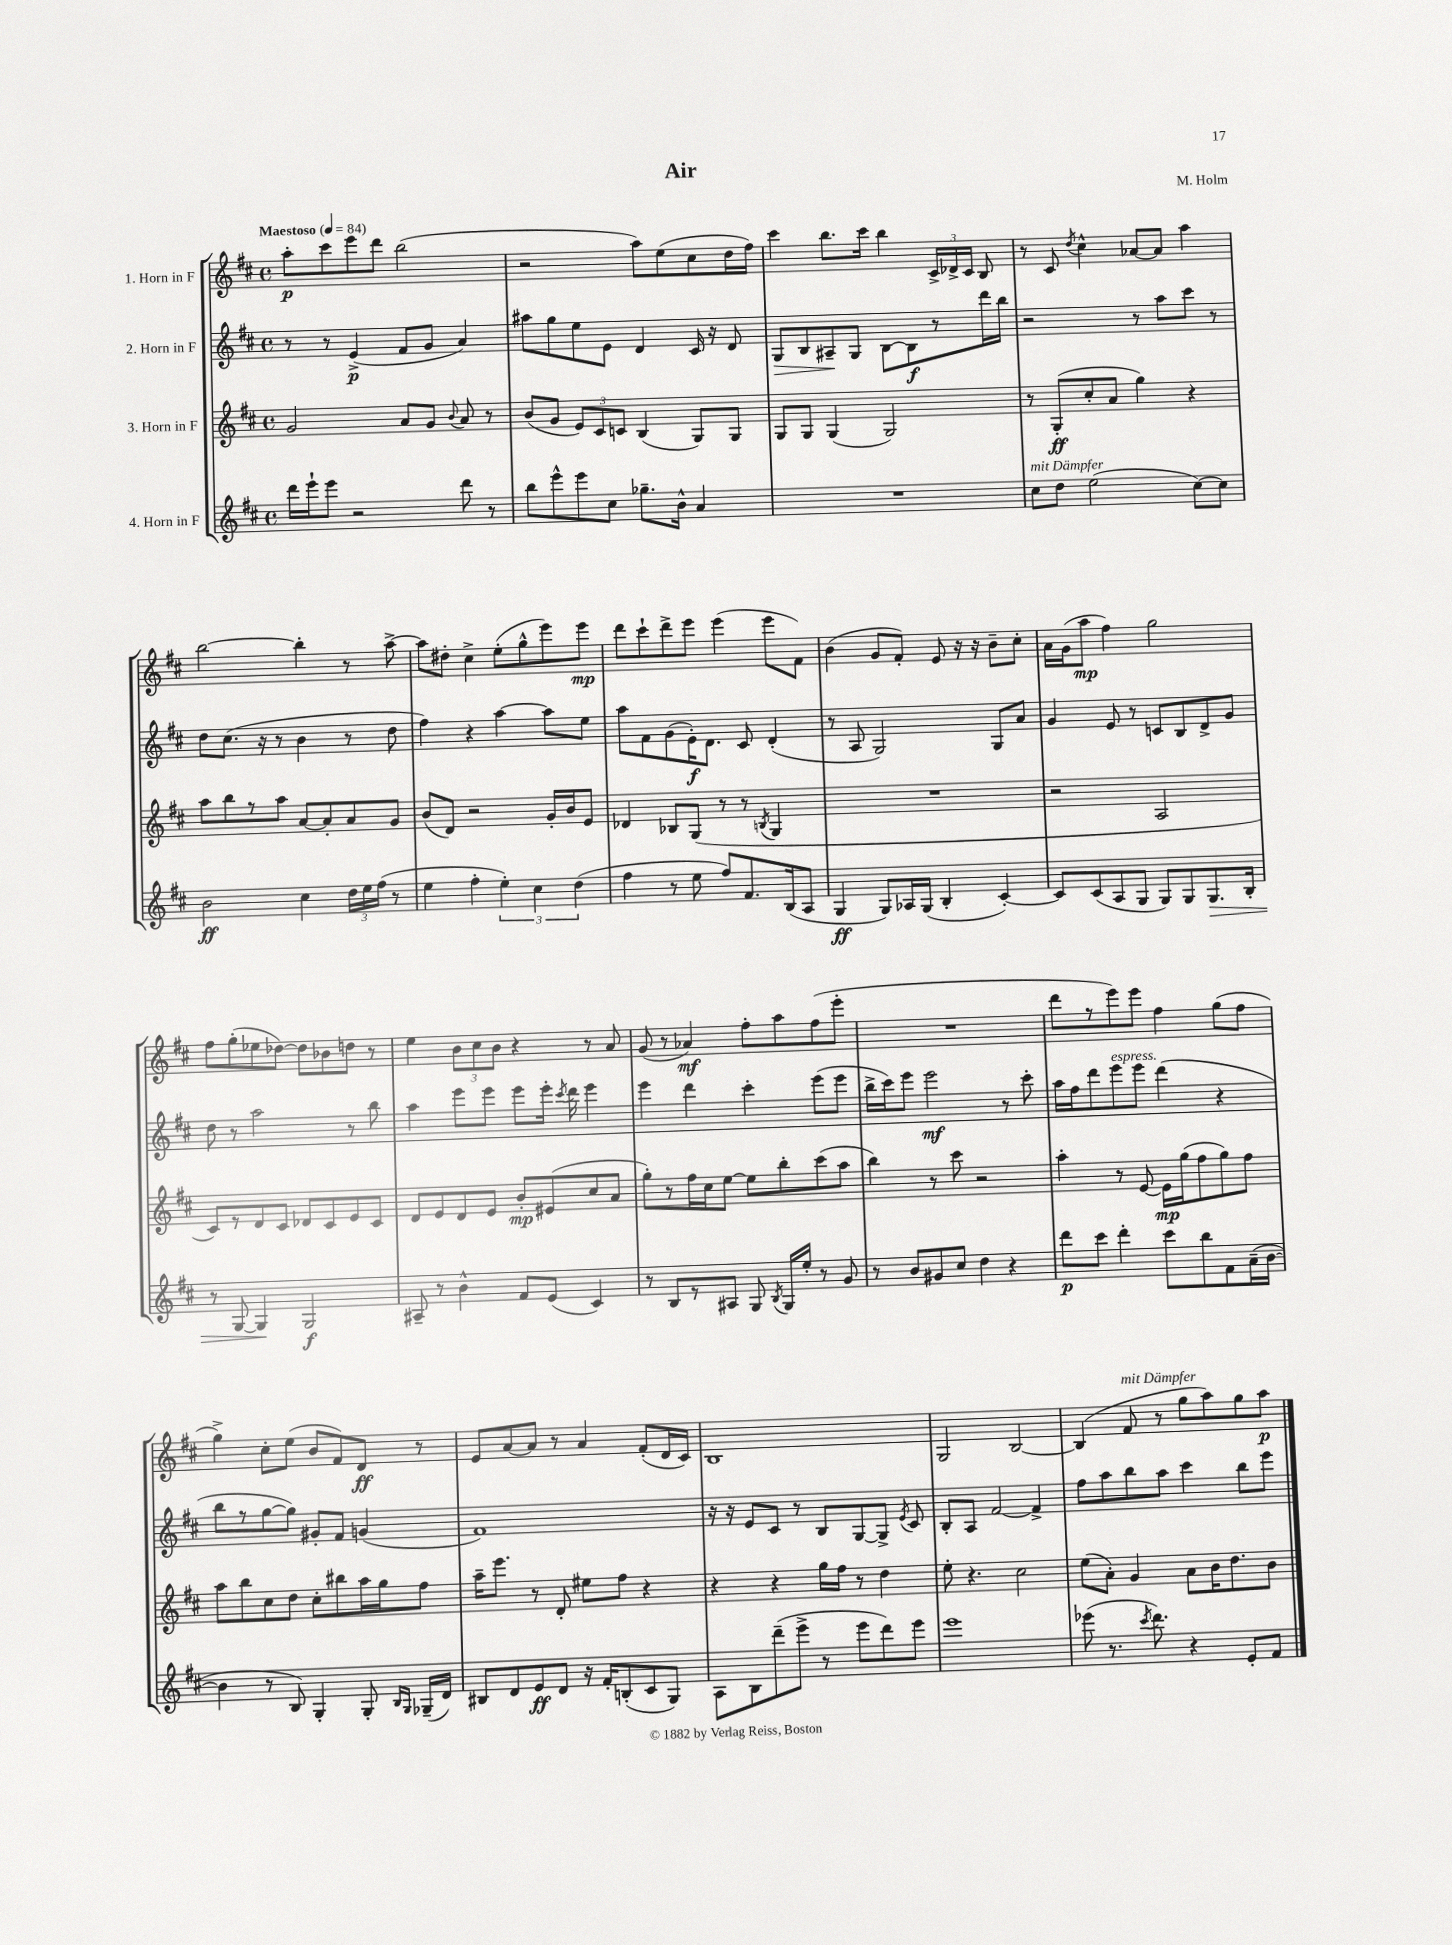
\header { title = "Air" composer = "M. Holm" }
<<
\new StaffGroup <<
\new Staff = "s0" \with { instrumentName = "1. Horn in F" } {
    \clef treble \key d \major \defaultTimeSignature \time 4/4 \tempo "Maestoso" 4 = 84
    \autoBeamOff a''8[-.\p cis'''8 e'''8 d'''8] b''2( |
    r2 a''8[) e''8( cis''8 d''16 fis''16]) |
    cis'''4 b''8.[ cis'''16] b''4 \tuplet 3/2 { cis'16[-> des'16-> cis'16] } b8 |
    r8 cis'8 \acciaccatura { d''8 } cis''4-^ aes'8[~ aes'8] a''4 |
    b''2~ b''4-. r8 a''8~-> |
    a''8[ dis''8]-. cis''4-> e''8[-.( g''8-^ e'''8) e'''8]\mp |
    d'''8[ cis'''8-! d'''8-> e'''8] e'''4( e'''8[ fis'8]) |
    b'4( g'8[ fis'8]-.) e'8 r16 r16 b'8[-- cis''8]-. |
    a'16[ g'16( a''8]\mp fis''4) g''2 |
    fis''8[ g''8-.( ees''8 des''8]~) des''8[ bes'8 d''8] r8 |
    e''4 \tuplet 3/2 { b'8[ cis''8 b'8] } r4 r8 a'8 |
    g'8( r8 aes'4\mf) fis''8[-. a''8 fis''8( e'''8]-. |
    R1 |
    d'''8[ r8 e'''8) e'''8] fis''4 g''8[( fis''8] |
    g''4->) cis''8[-. e''8]( b'8[ fis'8) d'8]\ff r8 |
    e'8[ a'8~ a'8] r8 a'4 fis'8[-.( d'16 cis'16]) |
    b1 |
    g2 b2~ |
    b4( fis'8^\markup { \italic "mit Dämpfer" } r8 g''8[ a''8) g''8 a''8]\p \bar "|." |
}
\new Staff = "s1" \with { instrumentName = "2. Horn in F" } {
    \clef treble \key d \major \defaultTimeSignature \time 4/4
    \autoBeamOff r8 r8 e'4->\p( fis'8[ g'8] a'4) |
    ais''8[ g''8 e''8 e'8] d'4 cis'16 r16 d'8 |
    g8[\> b8 ais8--\! g8] b8[~ b8\f r8 d'''16 b''16] |
    r2 r8 a''8[ cis'''8] r8 |
    d''8[ cis''8.]( r16 r8 b'4 r8 d''8 |
    fis''4) r4 a''4~ a''8[ e''8] |
    a''8[ fis'8 g'8( e'16-.\f) d'8.] cis'8 d'4-.( |
    r8 a8 g2) g8[ a'8] |
    g'4 e'8 r8 c'8[ b8 d'8-> g'8] |
    d''8 r8 a''2 r8 b''8 |
    a''4 e'''8[ e'''8] e'''8[ e'''16]-. \acciaccatura { cis'''8 } d'''16 e'''4 |
    e'''4 d'''4 cis'''4-. e'''8[( e'''8] |
    b''16[-> cis'''16) e'''8] e'''2\mf r8 cis'''8-. |
    a''16[ fis''16 d'''8 e'''8^\markup { \italic "espress." } e'''8] d'''4( r4 |
    b''8[ r8 g''8~ g''8]) gis'8[-. fis'8] g'4( |
    fis'1) |
    r16 r16 e'8[ cis'8] r8 b8[ g8~ g8]-> \acciaccatura { e'8 } cis'8 |
    b8[-. a8] fis'2~ fis'4-> |
    fis''8[ a''8 b''8 a''8] cis'''4 b''8[ e'''8] \bar "|." |
}
\new Staff = "s2" \with { instrumentName = "3. Horn in F" } {
    \clef treble \key d \major \defaultTimeSignature \time 4/4
    \autoBeamOff g'2 a'8[ g'8] \appoggiatura { b'8 } a'8 r8 |
    b'8[( g'8] \tuplet 3/2 { e'8[) cis'8 c'8] } b4( g8[) g8] |
    g8[ g8] g4( g2) |
    r8 g8[-.\ff( cis''8-. a'8] g''4) r4 |
    a''8[ b''8 r8 a''8] a'8[~ a'8-. a'8 g'8] |
    b'8[( d'8]) r2 g'16[-. b'16 e'8] |
    des'4 bes8[ g8]( r8 r8 \acciaccatura { b8 } g4 |
    R1 |
    r2 a2 |
    cis'8[) r8 d'8 cis'8] des'8[ cis'8 e'8 cis'8] |
    d'8[ e'8 d'8 e'8] b'8[-.\mp eis'8( cis''8 a'8] |
    g''8[-.) r8 fis''16 cis''16 e''8]~ e''8[ b''8-. cis'''8( a''8] |
    b''4) r8 cis'''8 r2 |
    a''4-. r8 e'8~ e'16[\mp g''16( fis''8 g''8) fis''8] |
    a''8[ b''8 cis''8 d''8] cis''8[-. bis''8 a''16 g''16 fis''8] |
    a''16[-- e'''8.] r8 d'8-. eis''8[ fis''8] r4 |
    r4 r4 g''16[ fis''16] r8 d''4 |
    e''8-. r4. cis''2 |
    e''8[( a'8]-.) g'4 a'8[ b'16 d''8. b'8] \bar "|." |
}
\new Staff = "s3" \with { instrumentName = "4. Horn in F" } {
    \clef treble \key d \major \defaultTimeSignature \time 4/4
    \autoBeamOff d'''16[ e'''16-! e'''8] r2 d'''8 r8 |
    b''8[ e'''8-^ e'''8 cis''8] ges''8.[-- b'16]-^ a'4 |
    R1 |
    cis''8[^\markup { \italic "mit Dämpfer" } d''8] e''2( cis''8[~) cis''8] |
    b'2\ff cis''4 \tuplet 3/2 { d''16[ e''16 fis''16]( } r8 |
    e''4 fis''4-. \tuplet 3/2 { e''4-.) cis''4 d''4( } |
    fis''4 r8 e''8 fis''8[) fis'8. b16( a8] |
    g4\ff g8[) aes16 g16]( b4-. cis'4~-.) |
    cis'8[ cis'8( a8 g8] g8[) g8 g8.\> b16]-. |
    r8 g8~ g4\! g2\f |
    ais8-- r8 b'4-^ fis'8[ e'8]( cis'4) |
    r8 b8[ r8 ais8] g8 \acciaccatura { b8 } g16[ e''16]-. r8 g'8 |
    r8 b'8[ gis'8 cis''8] d''4 r4 |
    d'''8[\p cis'''8] d'''4-. cis'''8[ b''8 fis'8 a'16--( b'16]~ |
    b'4 r8 b8) g4-. g8-. \grace { b16[ g16] } ges16[--( d'16]) |
    bis8[ d'8 e'8\ff d'8] r16 fis'16[-. b8-.( cis'8 g8]) |
    a8[ b8 d'''8--( e'''8]-> r8 e'''8[ d'''8) e'''8] |
    e'''1 |
    ees'''8( r8. \acciaccatura { cis'''8 } d'''8.) r4 e'8[-. fis'8] \bar "|." |
}
>>
>>
\layout { \context { \Score \remove "Bar_number_engraver" } }
